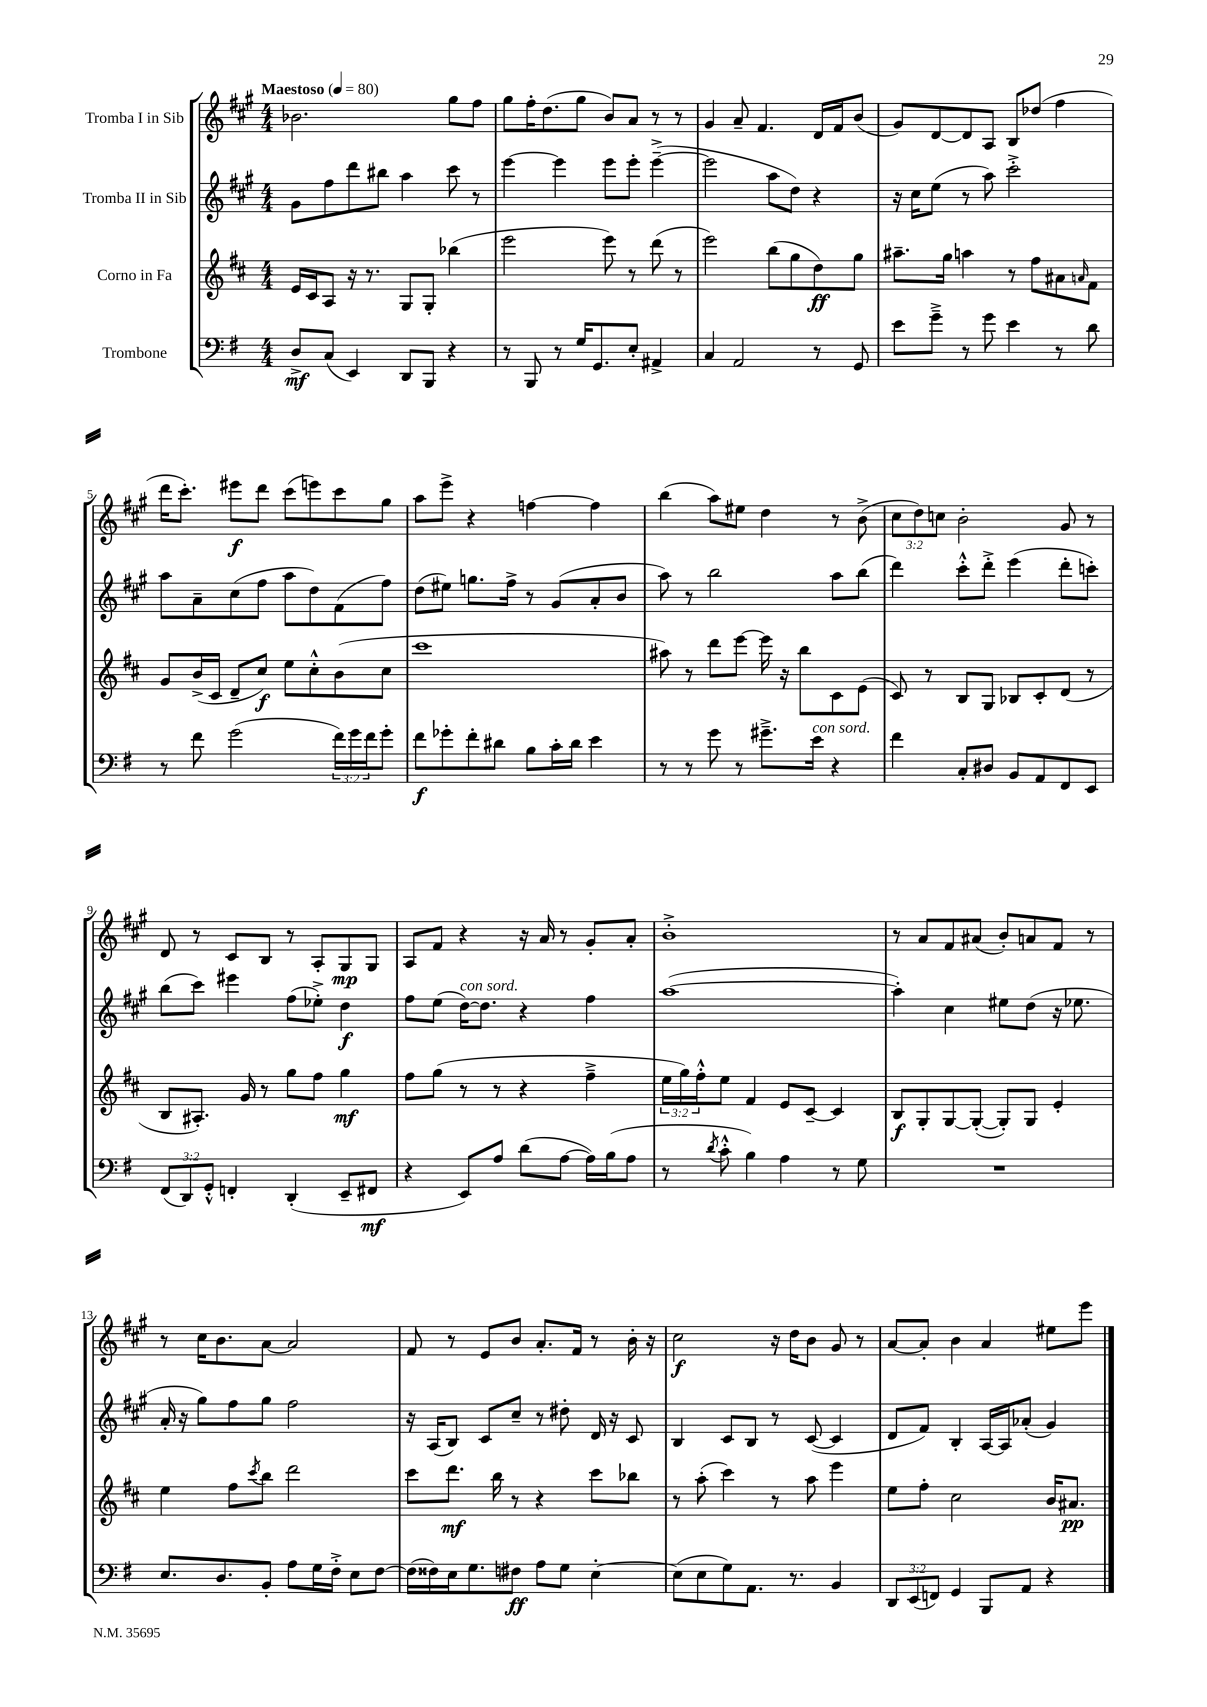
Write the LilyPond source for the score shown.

<<
\new StaffGroup <<
\new Staff = "s0" \with { instrumentName = "Tromba I in Sib" } {
    \clef treble \key a \major \numericTimeSignature \time 4/4 \override Staff.TupletNumber.text = #tuplet-number::calc-fraction-text \tempo "Maestoso" 4 = 80
    bes'2. gis''8 fis''8 |
    gis''8 fis''16-. d''8.( gis''8 b'8) a'8 r8 r8 |
    gis'4 a'8-- fis'4. d'16 fis'16 b'8( |
    gis'8) d'8~ d'8 a8 b8 des''8( fis''4 |
    d'''16 cis'''8.-.) eis'''8\f d'''8 cis'''8( e'''8) cis'''8 gis''8 |
    a''8 e'''8-> r4 f''4~ f''4 |
    b''4( a''8) eis''8 d''4 r8 b'8->( |
    \tuplet 3/2 { cis''8 d''8) c''8 } b'2-. gis'8 r8 |
    d'8 r8 cis'8 b8 r8 a8-. gis8\mp gis8 |
    a8 fis'8 r4 r16 a'16 r8 gis'8-. a'8-. |
    b'1-.-> |
    r8 a'8 fis'8 ais'8( b'8-.) a'8 fis'8 r8 |
    r8 cis''16 b'8. a'8~ a'2 |
    fis'8 r8 e'8 b'8 a'8.-. fis'16 r8 b'16-. r16 |
    cis''2\f r16 d''16 b'8 gis'8 r8 |
    a'8~ a'8-. b'4 a'4 eis''8 e'''8 \bar "|." |
}
\new Staff = "s1" \with { instrumentName = "Tromba II in Sib" } {
    \clef treble \key a \major \numericTimeSignature \time 4/4
    gis'8 fis''8 d'''8 bis''8 a''4 cis'''8 r8 |
    e'''4~ e'''4 e'''8 e'''8-. e'''4~--->( |
    e'''2 a''8 d''8) r4 |
    r16 cis''16 e''8( r8 a''8) cis'''2-.-> |
    a''8 a'8-- cis''8( fis''8 a''8 d''8) fis'8( fis''8) |
    d''8( eis''8) g''8. fis''16-> r8 gis'8( a'8-. b'8 |
    a''8) r8 b''2 a''8 b''8( |
    d'''4) cis'''8-.-^ d'''8-.-> e'''4( d'''8-. c'''8-.) |
    b''8( cis'''8) eis'''4 fis''8( ees''8-.->) d''4\f |
    fis''8 e''8( d''16~^\markup { \italic "con sord." }) d''8. r4 fis''4 |
    a''1~( |
    a''4-.) cis''4 eis''8 d''8( r16 ees''8. |
    a'16-. r16 gis''8) fis''8 gis''8 fis''2 |
    r16 a16( b8) cis'8 cis''8-- r8 dis''8-. d'16 r16 cis'8 |
    b4 cis'8 b8 r8 cis'8~( cis'4 |
    d'8 fis'8) b4-. a16~ a16 aes'8-.( gis'4) \bar "|." |
}
\new Staff = "s2" \with { instrumentName = "Corno in Fa" } {
    \clef treble \key d \major \numericTimeSignature \time 4/4 \override Staff.TupletNumber.text = #tuplet-number::calc-fraction-text
    e'16 cis'16 a8 r16 r8. g8 g8-. bes''4( |
    e'''2 e'''8) r8 d'''8( r8 |
    e'''2) b''8( g''8 d''8\ff) g''8 |
    ais''8.-- g''16 a''4 r8 fis''8 ais'8 \grace { a'16 } fis'8 |
    g'8 b'16->( cis'16 d'8-- cis''8\f) e''8 cis''8-.-^ b'8( cis''8 |
    cis'''1 |
    ais''8) r8 d'''8 e'''8~ e'''16 r16 b''8 cis'8 e'8( |
    cis'8) r8 b8 g8 bes8 cis'8-. d'8( r8 |
    b8 ais8.-.) g'16 r8 g''8 fis''8 g''4\mf |
    fis''8 g''8( r8 r8 r4 fis''4---> |
    \tuplet 3/2 { e''16 g''16) fis''16-.-^ } e''8 fis'4 e'8 cis'8~-- cis'4 |
    b8\f g8-. g8~ g8~-.( g8-.) g8 e'4-. |
    e''4 fis''8 \acciaccatura { cis'''8 } b''8 d'''2 |
    cis'''8 d'''8.\mf b''16 r8 r4 cis'''8 bes''8 |
    r8 a''8-.( cis'''4) r8 a''8 e'''4 |
    e''8 fis''8-. cis''2 b'16 ais'8.\pp \bar "|." |
}
\new Staff = "s3" \with { instrumentName = "Trombone" } {
    \clef bass \key g \major \numericTimeSignature \time 4/4 \override Staff.TupletNumber.text = #tuplet-number::calc-fraction-text
    d8->\mf c8( e,4) d,8 b,,8 r4 |
    r8 b,,8 r8 g16 g,8. e8-. ais,4-> |
    c4 a,2 r8 g,8 |
    e'8 g'8---> r8 g'8 e'4 r8 d'8 |
    r8 fis'8 g'2( \tuplet 3/2 { fis'16) g'16 fis'16 } g'8-. |
    fis'8\f ges'8-. fis'8-. dis'8 b8 c'16-. dis'16 e'4 |
    r8 r8 g'8 r8 gis'8.---> e'16^\markup { \italic "con sord." } r4 |
    fis'4 c8-. dis8 b,8 a,8 fis,8 e,8 |
    \tuplet 3/2 { fis,8( d,8) g,8-.-^ } f,4-. d,4-.( e,8-- fis,8\mf |
    r4 e,8) a8 d'8( a8~ a16) b16( a8 |
    r8 \acciaccatura { d'8 } c'8-.-^ b4) a4 r8 g8 |
    R1 |
    e8. d8. b,8-. a8 g16 fis16-.-> e8 fis8~ |
    fis16( fisis16) e16 g8. fis8\ff a8 g8 e4~-. |
    e8( e8 g8) a,8. r8. b,4 |
    \tuplet 3/2 { d,8 e,8( f,8) } g,4 b,,8 a,8 r4 \bar "|." |
}
>>
>>
